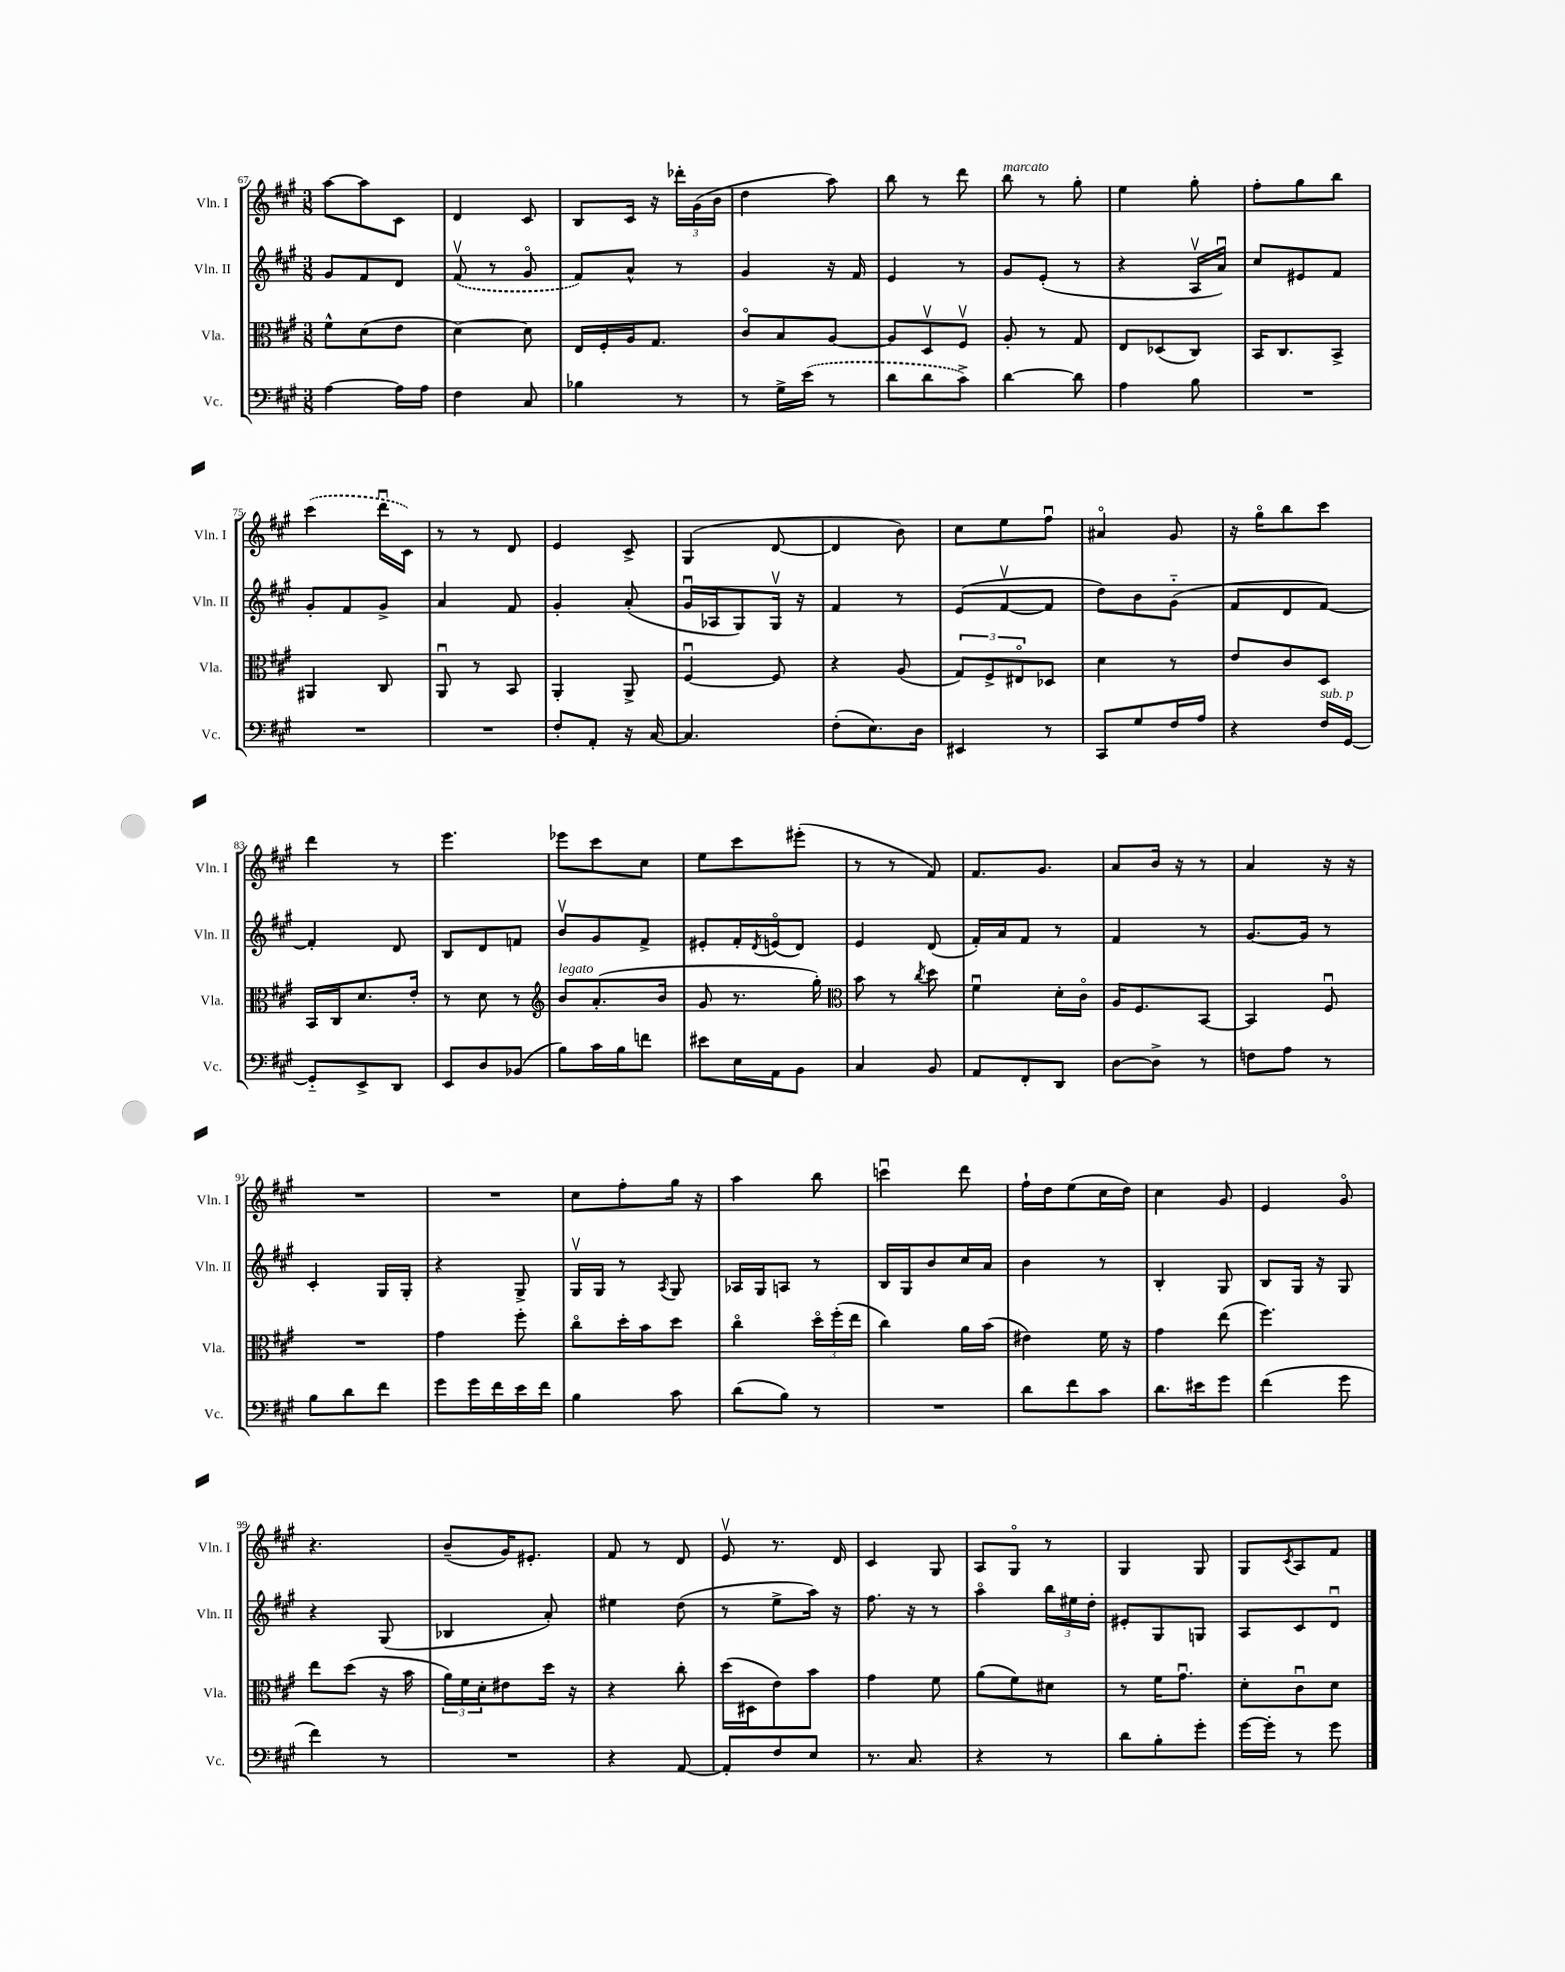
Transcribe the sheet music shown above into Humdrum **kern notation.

**kern	**kern	**kern	**kern
*part4	*part3	*part2	*part1
*staff4	*staff3	*staff2	*staff1
*I"Vc.	*I"Vla.	*I"Vln. II	*I"Vln. I
*I'Vc.	*I'Vla.	*I'Vln. II	*I'Vln. I
*clefF4	*clefC3	*clefG2	*clefG2
*k[f#c#g#]	*k[f#c#g#]	*k[f#c#g#]	*k[f#c#g#]
*M3/8	*M3/8	*M3/8	*M3/8
=67	=67	=67	=67
[4A\	8f#^^\L	8g#/L	[8aa\L
.	(8d\	8f#/	8aa\]
16A\LL]	8e\J	8d/J	8c#\J
16A\JJ	.	.	.
=68	=68	=68	=68
4F#\	[4d\)	(8f#v/	4d/
.	.	8r	.
8C#/	8d\]	8g#/	8c#/
=69	=69	=69	=69
4B-X\	16E/LL	8f#/L)	8B/L
.	16F#'/	.	.
.	16A/J	8a^^/J	16c#/Jk
.	8.G#/J	.	16r
8r	.	8r	24ddd-X'\LL
.	.	.	(24g#\
.	.	.	24b\JJ
=70	=70	=70	=70
8r	8c#/L	4g#/	4dd\
16G#^\LL	8B/	.	.
(16e\JJ	.	.	.
8r	[8A/J	16r	8aa\)
.	.	16f#/	.
=71	=71	=71	=71
8d\L	8A/L]	4e/	8bb\
8d\	8Dv/	.	8r
8c#^\J)	8F#v/J	8r	8ddd\
=72	=72	=72	=72
!	!	!	!LO:TX:a:i:t=marcato
[4d\	8A'/	8g#/L	8bb\
.	8r	(8e'/J	8r
8d\]	8G#/	8r	8gg#'\
=73	=73	=73	=73
4A\	8E/L	4r	4ee\
.	(8D-X/	.	.
8B\	8C#/J)	16Av/LL	8gg#'\
.	.	16au/JJ)	.
=74	=74	=74	=74
4.r	16BB/KL	8cc#/L	8ff#'\L
.	8.C#/	.	.
.	.	8e#X/	8gg#\
.	8BB^/J	8f#/J	8bb\J
!!LO:LB:g=z
=75	=75	=75	=75
4.r	4AA#X/	8g#'/L	(4ccc#\
.	.	8f#/	.
.	8C#/	8g#^/J	16dddu\LL
.	.	.	16c#\JJ)
=76	=76	=76	=76
4.r	8AAu/	4a/	8r
.	8r	.	8r
.	8BB/	8f#/	8d/
=77	=77	=77	=77
8F#'/L	4AA'/	4g#'/	4e/
8AA'/J	.	.	.
16r	8AA^/	(8a'/	8c#^/
[16C#/	.	.	.
=78	=78	=78	=78
4.C#/]	[4F#u/	16g#u/LL	(4G#/
.	.	16A-X/J	.
.	.	8G#/)	.
.	8F#/]	16G#v/Jk	[8d/
.	.	16r	.
=79	=79	=79	=79
(8F#'\L	4r	4f#/	4d/]
8.E\)	.	.	.
.	(8A/	8r	8b\)
16D\Jk	.	.	.
=80	=80	=80	=80
4EE#X/	12G#/L)	(8e/L	8cc#\L
.	12F#^/	.	.
.	.	[8f#v/	8ee\
.	12E#X/	.	.
8r	8D-X/J	8f#/J]	8ff#u\J
=81	=81	=81	=81
8CC#/L	4d\	8dd\L)	4a#X/
8G#/	.	8b\	.
16F#/L	8r	(8g#\J	8g#/
16A/JJ	.	.	.
=82	=82	=82	=82
4r	8e/L	8f#/L	16r
.	.	.	16gg#\KL
.	8c#/	8d/	8bb\
!LO:TX:a:i:t=sub. p	!	!	!
16F#/LL	8D/J	[8f#/J)	8ccc#\J
[16GG#/JJ	.	.	.
!!LO:LB:g=z
=83	=83	=83	=83
8GG#/L]	16BB/LL	4f#'/]	4ddd\
.	16C#/J	.	.
8EE^/	8.d/	.	.
8DD/J	.	8d/	8r
.	16e'/Jk	.	.
=84	=84	=84	=84
8EE/L	8r	8B/L	4.eee\
8D/	8d\	8d/	.
(8BB-X/J	8r	8fn/J	.
=85	=85	=85	=85
*	*clefG2	*	*
!	!LO:TX:a:i:t=legato	!	!
8B\L)	8b/L	8bv/L	8eee-X\L
16c#\L	(8.a'/	8g#/	8ccc#\
16B\J	.	.	.
8fn\J	.	8f#^/J	8cc#\J
.	16b/Jk	.	.
=86	=86	=86	=86
8e#X\L	8g#/	8e#X'/L	8ee\L
16E\L	8.r	16f#'/L	8ccc#\
.	.	8qd/	.
16AA\J	.	(16en/J	.
8BB\J	.	8d/J)	(8eee#X'\J
.	16gg#'\)	.	.
=87	=87	=87	=87
*	*clefC3	*	*
4C#/	8b\	4e/	8r
.	8r	.	8r
.	8qcc#/	.	.
8BB/	8dd\	(8d/	8f#/)
=88	=88	=88	=88
8AA/L	4f#u\	16f#'/LL)	8.f#/L
.	.	16a/J	.
8FF#'/	.	8f#/J	.
.	.	.	8.g#/J
8DD/J	16d'\LL	8r	.
.	16c#\JJ	.	.
=89	=89	=89	=89
[8D\L	16A/KL	4f#/	8a/L
.	8.F#/	.	.
8D^\J]	.	.	16b/Jk
.	.	.	16r
8r	[8BB/J	8r	8r
=90	=90	=90	=90
8Fn\L	4BB/]	[8.g#/L	4a/
8A\J	.	.	.
.	.	16g#/Jk]	.
8r	8F#u/	8r	16r
.	.	.	16r
!!LO:LB:g=z
=91	=91	=91	=91
8B\L	4.r	4c#'/	4.r
8d\	.	.	.
8f#\J	.	16G#/LL	.
.	.	16G#'/JJ	.
=92	=92	=92	=92
8g#\L	4g#\	4r	4.r
16g#\L	.	.	.
16f#\	.	.	.
16e\	8ff#'\	8G#^/	.
16f#\JJ	.	.	.
=93	=93	=93	=93
4B\	8cc#\L	16G#v/LL	8cc#\L
.	.	16G#/JJ	.
.	16dd'\L	8r	8ff#'\
.	16b\J	.	.
.	.	8qA/	.
8c#\	8dd\J	8G#/	16gg#\Jk
.	.	.	16r
=94	=94	=94	=94
(8d\L	4cc#\	16A-X/LL	4aa\
.	.	16G#/J	.
8B\J)	.	8An/J	.
8r	24dd\LL	8r	8bb\
.	(24ff#'\	.	.
.	24ee\JJ	.	.
=95	=95	=95	=95
4.r	4cc#\)	16B/LL	4cccnu\
.	.	16G#/J	.
.	.	8b/	.
.	16a\LL	16cc#/L	8ddd\
.	(16b\JJ	16a/JJ	.
=96	=96	=96	=96
8d\L	4e#X\)	4b\	16ff#`\LL
.	.	.	16dd\J
8f#\	.	.	(8ee\
8c#\J	16f#\	8r	16cc#\L
.	16r	.	16dd\JJ)
=97	=97	=97	=97
8.d\L	4g#\	4B'/	4cc#\
16e#X\k	.	.	.
8g#\J	(8ee\	8G#/	8g#/
=98	=98	=98	=98
(4f#\	4.ff#\)	8B/L	4e/
.	.	16G#/Jk	.
.	.	16r	.
8g#\	.	8G#/	8g#/
!!LO:LB:g=z
=99	=99	=99	=99
4f#\)	8ee\L	4r	4.r
.	(8dd\J	.	.
8r	16r	(8G#/	.
.	16b\	.	.
=100	=100	=100	=100
4.r	24a\LL)	4B-X/	(8b~/L
.	24f#\	.	.
.	24d'\J	.	.
.	8e#X\	.	16g#/K)
.	.	.	8.e#X'/J
.	16dd\Jk	8a'/)	.
.	16r	.	.
=101	=101	=101	=101
4r	4r	4ee#X\	8f#/
.	.	.	8r
[8AA/	8cc#'\	(8dd\	8d/
=102	=102	=102	=102
8AA'/L]	(16dd\LL	8r	8ev/
.	16D#X\J	.	.
8F#/	8e\)	8ee^\L	8.r
8E/J	8b\J	16aa\Jk)	.
.	.	16r	16d/
=103	=103	=103	=103
8.r	4g#\	8.ff#\	4c#/
8.C#/	.	16r	.
.	8f#\	8r	8G#/
=104	=104	=104	=104
4r	(8a\L	4aa\	8A/L
.	8f#\)	.	8G#/J
8r	8d#X\J	24bb\LL	8r
.	.	24ee#X\	.
.	.	24dd'\JJ	.
=105	=105	=105	=105
8d\L	8r	8e#X'/L	4G#/
8B'\	16f#\KL	8G#/	.
.	8.g#u\J	.	.
8g#'\J	.	8Gn/J	8G#/
=106	=106	=106	=106
[16g#\LL	8d'\L	8A/L	8G#/L
16g#'\JJ]	.	.	.
.	.	.	8qc#/
8r	8c#u\	8c#/	8A/
8g#\	8d\J	8du/J	8f#/J
==	==	==	==
*-	*-	*-	*-
